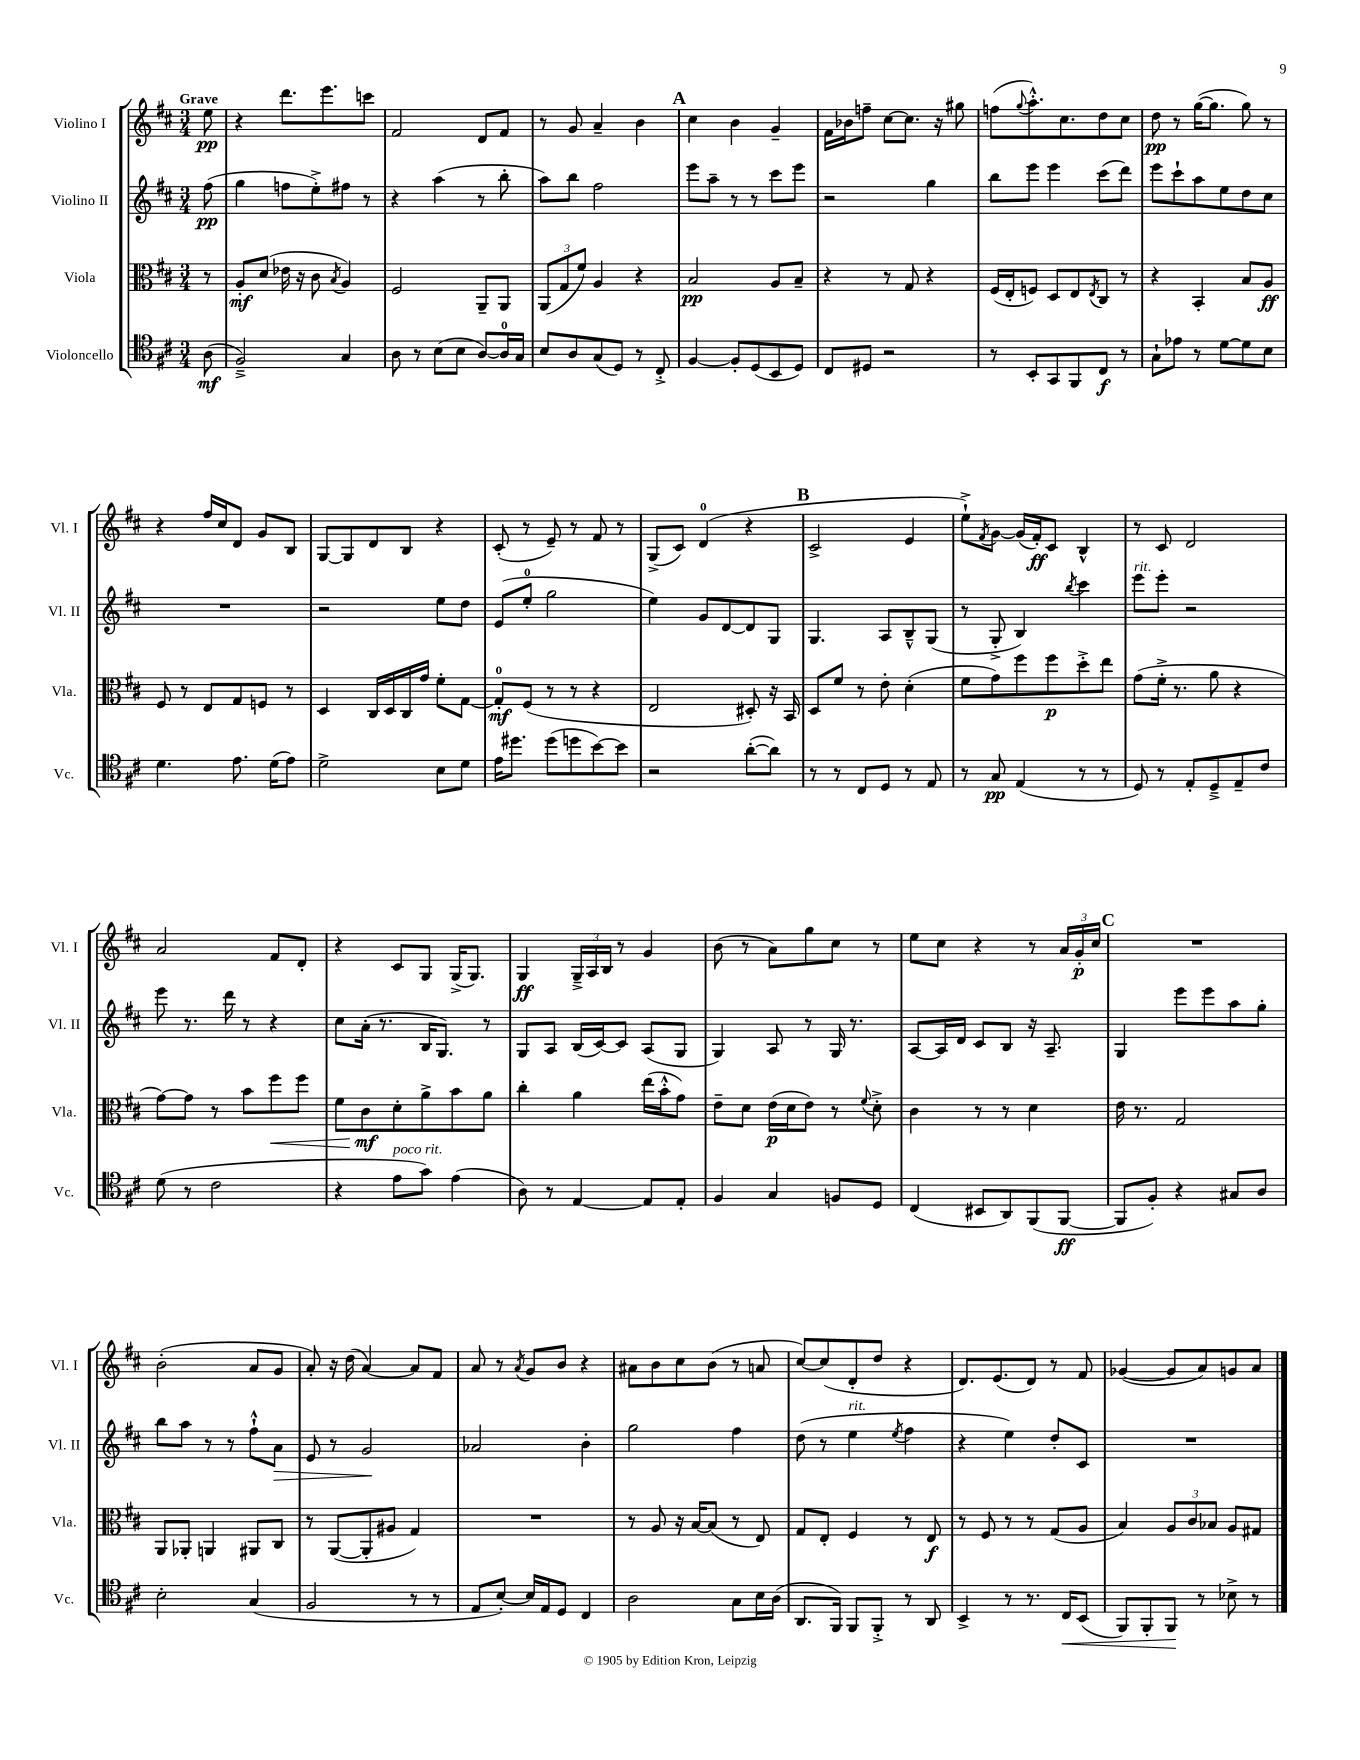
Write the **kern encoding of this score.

**kern	**dynam	**kern	**dynam	**kern	**dynam	**kern	**dynam
*part4	*part4	*part3	*part3	*part2	*part2	*part1	*part1
*staff4	*staff4	*staff3	*staff3	*staff2	*staff2	*staff1	*staff1
*I"Violoncello	*	*I"Viola	*	*I"Violino II	*	*I"Violino I	*
*I'Vc.	*	*I'Vla.	*	*I'Vl. II	*	*I'Vl. I	*
*clefC4	*	*clefC3	*	*clefG2	*	*clefG2	*
*k[f#c#]	*	*k[f#c#]	*	*k[f#c#]	*	*k[f#c#]	*
*M3/4	*	*M3/4	*	*M3/4	*	*M3/4	*
=	=	=	=	=	=	=	=
!	!	!	!	!	!	!LO:TX:a:B:t=Grave	!
(8A\	mf	8r	.	(8ff#\	pp	8ee\	pp
=1	=1	=1	=1	=1	=1	=1	=1
2F#~^/)	.	8A'/L	mf	4gg\	.	4r	.
.	.	(8d/J	.	.	.	.	.
.	.	16e-X\	.	8ffn\L	.	8.ddd\L	.
.	.	16r	.	.	.	.	.
.	.	8c#\	.	8ee'^\)	.	.	.
.	.	.	.	.	.	8.eee\	.
.	.	8qB/	.	.	.	.	.
4G/	.	4A/)	.	8ff#X\J	.	.	.
.	.	.	.	8r	.	8cccn\J	.
=2	=2	=2	=2	=2	=2	=2	=2
8A\	.	2F#/	.	4r	.	2f#/	.
8r	.	.	.	.	.	.	.
(8B\L	.	.	.	(4aa\	.	.	.
8B\J	.	.	.	.	.	.	.
[8A/L)	.	8AA~/L	.	8r	.	8d/L	.
16A/L]	.	8AA/J	.	8bb'\	.	8f#/J	.
16G/JJ	.	.	.	.	.	.	.
=3	=3	=3	=3	=3	=3	=3	=3
8B/L	.	(12AA/L	.	8aa\L)	.	8r	.
.	.	12G/	.	.	.	.	.
8A/	.	.	.	8bb\J	.	8g/	.
.	.	12f#/J)	.	.	.	.	.
(8G/	.	4A/	.	2ff#\	.	4a~/	.
8D/J)	.	.	.	.	.	.	.
8r	.	4r	.	.	.	4b\	.
8C#'^/	.	.	.	.	.	.	.
!!LO:REH:place=s1:t=A
=4	=4	=4	=4	=4	=4	=4	=4
[4F#/	.	2B/	pp	8eee\L	.	4cc#\	.
.	.	.	.	8aa~\J	.	.	.
8F#'/L]	.	.	.	8r	.	4b\	.
(8D/	.	.	.	8r	.	.	.
8BB/	.	8A/L	.	8ccc#\L	.	4g~/	.
8D/J)	.	8B~/J	.	8eee\J	.	.	.
=5	=5	=5	=5	=5	=5	=5	=5
8C#/L	.	4r	.	2r	.	16f#\LL	.
.	.	.	.	.	.	16b-X\J	.
8D#X/J	.	.	.	.	.	8ffn~\J	.
2r	.	8r	.	.	.	[8cc#\L	.
.	.	8G/	.	.	.	8.cc#\J]	.
.	.	4r	.	4gg\	.	.	.
.	.	.	.	.	.	16r	.
.	.	.	.	.	.	8gg#X\	.
=6	=6	=6	=6	=6	=6	=6	=6
8r	.	(16F#/LL	.	8bb\L	.	(8ffn\L	.
.	.	16E'/J	.	.	.	.	.
.	.	.	.	.	.	8qqgg/	.
8BB'/L	.	8Fn/J)	.	8eee\J	.	8.aa'^^\)	.
8GG/	.	8D/L	.	4eee\	.	.	.
.	.	.	.	.	.	8.cc#\	.
8FF#/	.	8E/	.	.	.	.	.
.	.	8qE/	.	.	.	.	.
8C#/J	f	8C#/J	.	(8ccc#\L	.	8dd\	.
8r	.	8r	.	8ddd\J)	.	8cc#\J	.
=7	=7	=7	=7	=7	=7	=7	=7
8G`\L	.	4r	.	8eee\L	.	8dd\	pp
8e-X\J	.	.	.	8ccc#`\	.	8r	.
8r	.	4BB'/	.	8aa\	.	([16gg\KL	.
.	.	.	.	.	.	8.gg\J]	.
[8d\L	.	.	.	8ee\	.	.	.
8d\]	.	8B/L	.	8dd\	.	8gg\)	.
8B\J	.	8A/J	ff	8cc#\J	.	8r	.
!!LO:LB:g=z
=8	=8	=8	=8	=8	=8	=8	=8
4.d\	.	8F#/	.	2.r	.	4r	.
.	.	8r	.	.	.	.	.
.	.	8E/L	.	.	.	16ff#/LL	.
.	.	.	.	.	.	16cc#/J	.
8.e\	.	8G/	.	.	.	8d/J	.
.	.	8Fn/J	.	.	.	8g/L	.
(16d\KL	.	.	.	.	.	.	.
8e\J)	.	8r	.	.	.	8B/J	.
=9	=9	=9	=9	=9	=9	=9	=9
2d^\	.	4D/	.	2r	.	[8G/L	.
.	.	.	.	.	.	8G/]	.
.	.	16C#/LL	.	.	.	8d/	.
.	.	16D/	.	.	.	.	.
.	.	16C#/	.	.	.	8B/J	.
.	.	16g/JJ	.	.	.	.	.
8B\L	.	8f#'\L	.	8ee\L	.	4r	.
8d\J	.	[8G\J	.	8dd\J	.	.	.
=10	=10	=10	=10	=10	=10	=10	=10
16e\KL	.	8G'/L]	mf	(8e/L	.	(8c#'/	.
8.dd#X\J	.	.	.	.	.	.	.
.	.	(8F#/J	.	8ee'/J	.	8r	.
(8dd#\L	.	8r	.	2gg\	.	8e~/)	.
8ddn\	.	8r	.	.	.	8r	.
[8b\)	.	4r	.	.	.	8f#/	.
8b\J]	.	.	.	.	.	8r	.
=11	=11	=11	=11	=11	=11	=11	=11
2r	.	2E/	.	4ee\)	.	(8G^/L	.
.	.	.	.	.	.	8c#/J)	.
.	.	.	.	8g/L	.	(4d/	.
.	.	.	.	[8d/	.	.	.
([8a'\L	.	8D#X'/)	.	8d/]	.	4r	.
8a\J])	.	16r	.	8G/J	.	.	.
.	.	16BB/	.	.	.	.	.
!!LO:REH:place=s1:t=B
=12	=12	=12	=12	=12	=12	=12	=12
8r	.	8D/L	.	4.G/	.	2c#^/	.
8r	.	8f#/J	.	.	.	.	.
8C#/L	.	8r	.	.	.	.	.
8D/J	.	8e'\	.	8A/L	.	.	.
8r	.	(4d'\	.	8B~^^/	.	4e/	.
8E/	.	.	.	(8G/J	.	.	.
=13	=13	=13	=13	=13	=13	=13	=13
8r	.	8f#\L	.	8r	.	8ee`^\L)	.
.	.	.	.	.	.	8qf#/	.
8G/	pp	8g\)	.	8G'^/	.	[8g\J	.
(4E/	.	8ff#\	.	4B/)	.	(16g/LL]	.
.	.	.	.	.	.	16f#'/J)	ff
.	.	8ff#\	p	.	.	8c#/J	.
.	.	.	.	8qbb/	.	.	.
8r	.	8dd'^\	.	4ccc#\	.	4B^^/	.
8r	.	8ee\J	.	.	.	.	.
=14	=14	=14	=14	=14	=14	=14	=14
!	!	!	!	!LO:TX:a:i:t=rit.	!	!	!
8D/)	.	(8g\L	.	8eee\L	.	8r	.
8r	.	16f#'^\Jk	.	8eee'\J	.	8c#/	.
.	.	8.r	.	.	.	.	.
8E'/L	.	.	.	2r	.	2d/	.
8D~^/	.	8a\	.	.	.	.	.
8E~/	.	4r	.	.	.	.	.
8c#/J	.	.	.	.	.	.	.
!!LO:LB:g=z
=15	=15	=15	=15	=15	=15	=15	=15
(8d\	.	[8g\L)	.	8eee\	.	2a/	.
8r	.	8g\J]	.	8.r	.	.	.
2c#\	.	8r	.	.	.	.	.
.	.	.	.	16ddd\	.	.	.
.	.	8b\L	.	8r	.	.	.
!	!	!	!LO:HP:b	!	!	!	!
.	.	8ff#\	<	4r	.	8f#/L	.
.	.	8ff#\J	.	.	.	8d'/J	.
=16	=16	=16	=16	=16	=16	=16	=16
4r	.	8f#\L	.	8cc#\L	.	4r	.
.	.	8c#\	mf	(16a'\Jk	.	.	.
.	.	.	.	8.r	.	.	.
!LO:TX:a:i:t=poco rit.	!	!	!	!	!	!	!
8e\L	.	8d'\	[	.	.	8c#/L	.
8g\J)	.	8a^\	.	16B/KL	.	8G/J	.
.	.	.	.	8.G/J)	.	.	.
(4e\	.	8b\	.	.	.	(16G^/KL	.
.	.	.	.	.	.	8.G/J)	.
.	.	8a\J	.	8r	.	.	.
=17	=17	=17	=17	=17	=17	=17	=17
8A\)	.	4cc#'\	.	8G/L	.	4G/	ff
8r	.	.	.	8A/J	.	.	.
[4E/	.	4a\	.	(16B/LL	.	24G~^/LL	.
.	.	.	.	.	.	24A/	.
.	.	.	.	[16c#/J)	.	.	.
.	.	.	.	.	.	24B/JJ	.
.	.	.	.	8c#/J]	.	8r	.
8E/L]	.	(16ee\LL	.	(8A/L	.	4g/	.
.	.	16b'^^\J	.	.	.	.	.
8E'/J	.	8g\J)	.	8G/J	.	.	.
=18	=18	=18	=18	=18	=18	=18	=18
4F#/	.	8e~\L	.	4G/)	.	(8b\	.
.	.	8d\J	.	.	.	8r	.
4G/	.	(16e\LL	p	8A/	.	8a\L)	.
.	.	16d\J	.	.	.	.	.
.	.	8e\J)	.	8r	.	8gg\	.
8Fn/L	.	8r	.	16G/	.	8cc#\J	.
.	.	.	.	8.r	.	.	.
.	.	8qqf#/	.	.	.	.	.
8D/J	.	8d'^\	.	.	.	8r	.
=19	=19	=19	=19	=19	=19	=19	=19
(4C#/	.	4c#\	.	[8A/L	.	8ee\L	.
.	.	.	.	16A/L]	.	8cc#\J	.
.	.	.	.	16d/JJ	.	.	.
8BB#X/L	.	8r	.	8c#/L	.	4r	.
8AA/)	.	8r	.	8B/J	.	.	.
(8FF#/	.	4d\	.	16r	.	8r	.
.	.	.	.	8.A~/	.	.	.
[8FF#/J	ff	.	.	.	.	24a/LL	.
.	.	.	.	.	.	24g'/	p
.	.	.	.	.	.	24cc#/JJ	.
!!LO:REH:place=s1:t=C
=20	=20	=20	=20	=20	=20	=20	=20
8FF#/L]	.	16e\	.	4G/	.	2.r	.
.	.	8.r	.	.	.	.	.
8F#'/J)	.	.	.	.	.	.	.
4r	.	2G/	.	8eee\L	.	.	.
.	.	.	.	8eee\	.	.	.
8G#X/L	.	.	.	8aa\	.	.	.
8A/J	.	.	.	8gg'\J	.	.	.
!!LO:LB:g=z
=21	=21	=21	=21	=21	=21	=21	=21
2B'\	.	8AA/L	.	8bb\L	.	(2b'\	.
.	.	8AA-X'/J	.	8aa\J	.	.	.
.	.	4AAn/	.	8r	.	.	.
.	.	.	.	8r	.	.	.
(4G/	.	8AA#X/L	.	8ff#`^^\L	.	8a/L	.
!	!	!	!	!	!LO:HP:b	!	!
.	.	8C#/J	.	8a\J	>	8g/J	.
=22	=22	=22	=22	=22	=22	=22	=22
2F#/	.	8r	.	8e/	.	8a'/)	.
.	.	([8AA/L	.	8r	.	16r	.
.	.	.	.	.	.	(16dd\	.
.	.	8AA'/]	.	2g/	.	[4a/)	.
.	.	8A#X/J	.	.	.	.	.
8r	.	4G/)	.	.	.	8a/L]	.
8r	.	.	.	.	.	8f#/J	.
.	.	.	.	.	]	.	.
=23	=23	=23	=23	=23	=23	=23	=23
8E/L	.	2.r	.	2a-X/	.	8a/	.
[8B'/J)	.	.	.	.	.	8r	.
.	.	.	.	.	.	8qa/	.
16B/LL]	.	.	.	.	.	8g/L	.
16E/J	.	.	.	.	.	.	.
8D/J	.	.	.	.	.	8b/J	.
4C#/	.	.	.	4b'\	.	4r	.
=24	=24	=24	=24	=24	=24	=24	=24
2A\	.	8r	.	2gg\	.	8a#X\L	.
.	.	8A/	.	.	.	8b\	.
.	.	16r	.	.	.	8cc#\	.
.	.	[16B/KL	.	.	.	.	.
.	.	(8B/J]	.	.	.	(8b\J	.
8G\L	.	8r	.	4ff#\	.	8r	.
16B\L	.	8E/)	.	.	.	8an/	.
(16A\JJ	.	.	.	.	.	.	.
=25	=25	=25	=25	=25	=25	=25	=25
8.AA/L	.	8G/L	.	(8dd\	.	[8cc#/L)	.
.	.	8E'/J	.	8r	.	(8cc#/]	.
16FF#/Jk)	.	.	.	.	.	.	.
!	!	!	!	!LO:TX:a:i:t=rit.	!	!	!
8FF#/L	.	4F#/	.	4ee\	.	8d'/	.
8FF#'^/J	.	.	.	.	.	8dd/J	.
.	.	.	.	8qee/	.	.	.
8r	.	8r	.	4ff#\	.	4r	.
8AA/	.	8E/	f	.	.	.	.
=26	=26	=26	=26	=26	=26	=26	=26
4BB^/	.	8r	.	4r	.	8.d/L)	.
.	.	8F#/	.	.	.	.	.
.	.	.	.	.	.	(8.e/	.
8r	.	8r	.	4ee\)	.	.	.
8.r	.	8r	.	.	.	8d/J)	.
.	.	(8G/L	.	8dd'/L	.	8r	.
!	!LO:HP:b	!	!	!	!	!	!
16C#/KL	<	.	.	.	.	.	.
(8BB/J	.	8A/J	.	8c#/J	.	8f#/	.
=27	=27	=27	=27	=27	=27	=27	=27
8FF#/L)	.	4B/)	.	2.r	.	([4g-X/	.
8FF#'/	.	.	.	.	.	.	.
8FF#/J	.	12A/L	.	.	.	8g-/L]	.
.	.	12c#/	.	.	.	.	.
8r	[	.	.	.	.	8a/)	.
.	.	12B-X/J	.	.	.	.	.
8B-X^\	.	8A/L	.	.	.	8gn/	.
8r	.	8G#X/J	.	.	.	8a/J	.
==	==	==	==	==	==	==	==
*-	*-	*-	*-	*-	*-	*-	*-
